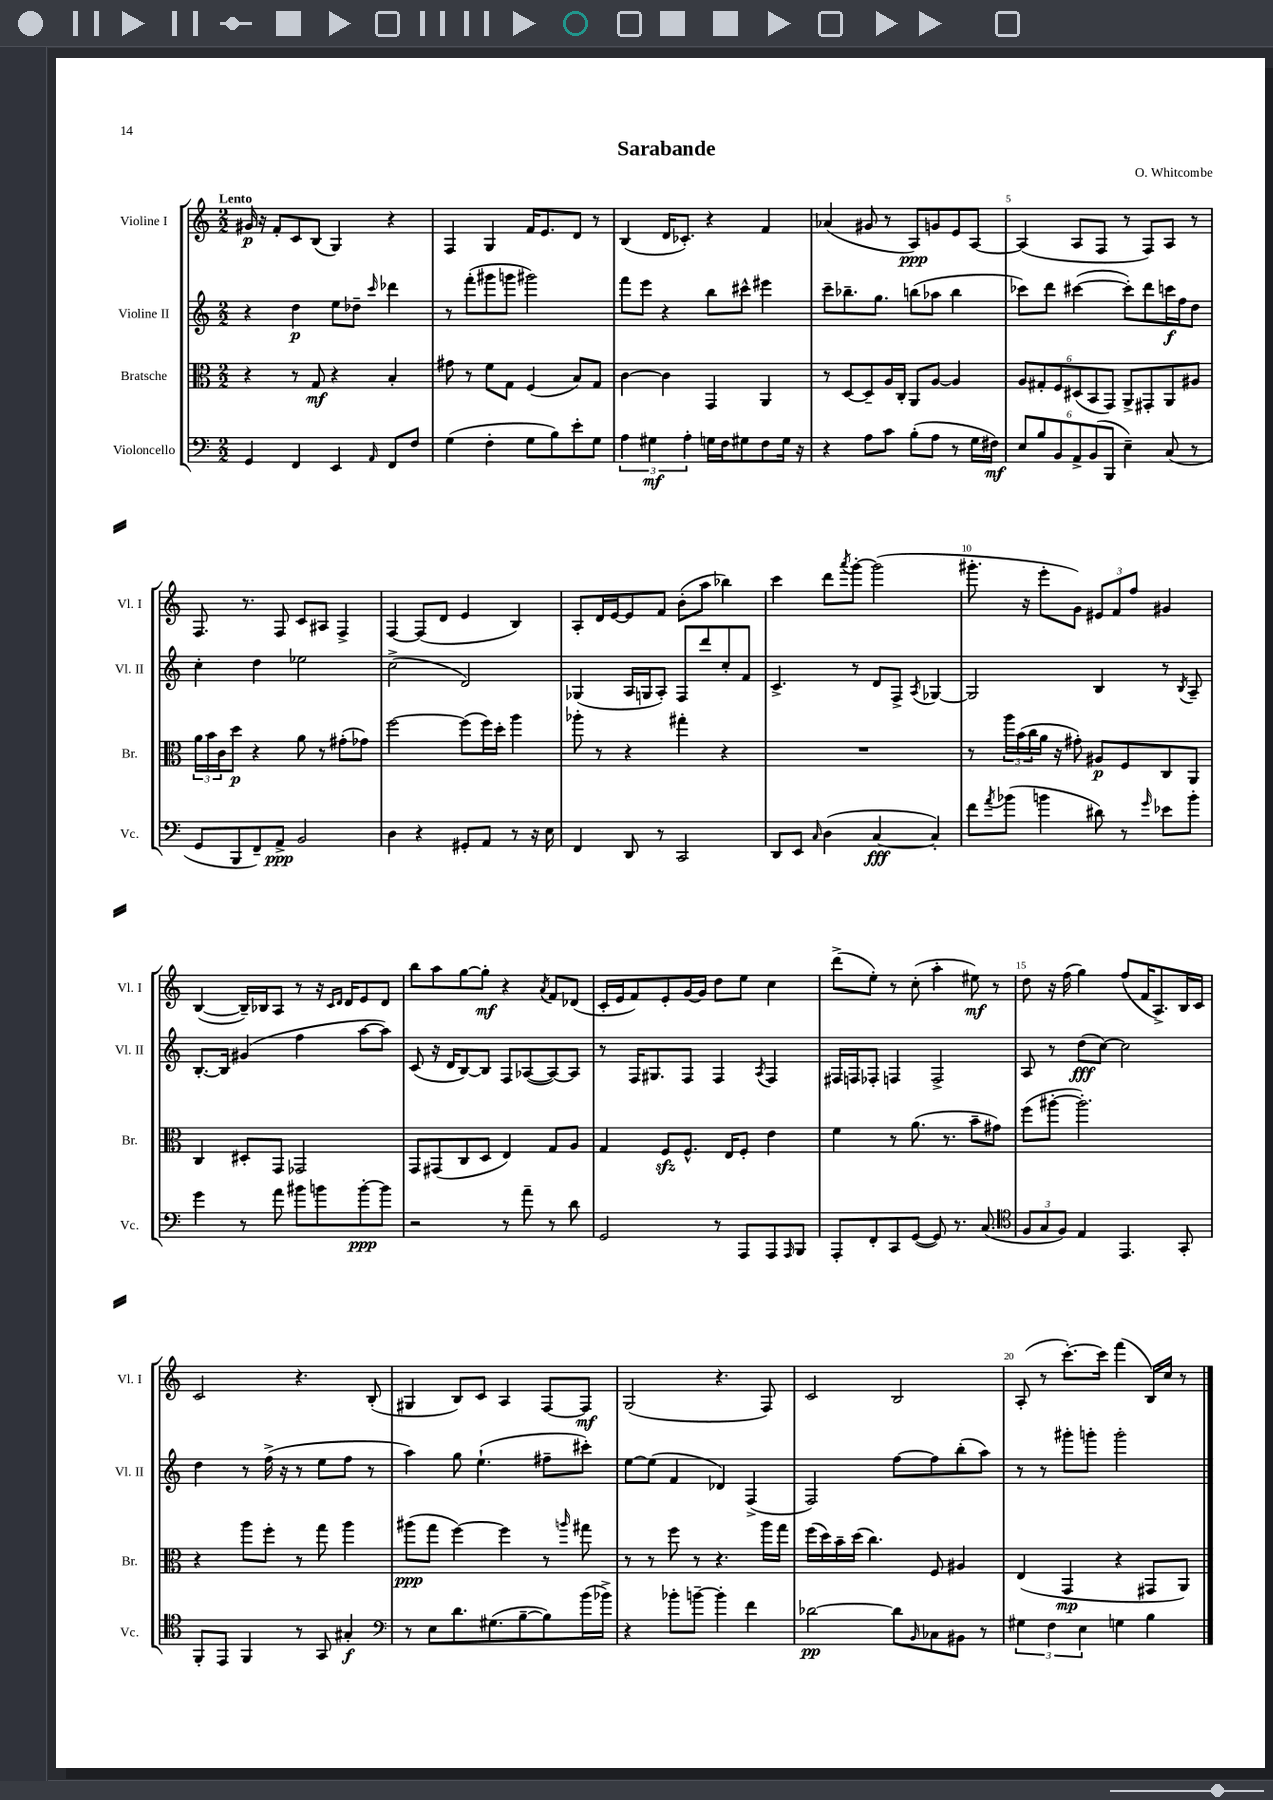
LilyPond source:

\header { title = "Sarabande" composer = "O. Whitcombe" }
<<
\new StaffGroup <<
\new Staff = "s0" \with { instrumentName = "Violine I" shortInstrumentName = "Vl. I" } {
    \clef treble \key c \major \numericTimeSignature \time 2/2 \tempo "Lento"
    gis'16\p r16 f'8-. c'8 b8( g4) r4 |
    f4 g4 f'16 e'8. d'8 r8 |
    b4( d'16 ces'8.-.) r4 f'4 |
    aes'4( gis'8 r8 a8\ppp) g'8 e'8 a8~ |
    a4( a8 f8 r8 f8) a8 r8 |
    f8. r8. f8 c'8 ais8 f4-> |
    f4~ f8( d'8 e'4 b4) |
    a8-. d'16 e'16~ e'8 f'8 b'8-.( a''8 bes''4) |
    c'''4 d'''8 \acciaccatura { a'''8 } g'''8~-. g'''2( |
    gis'''8.-. r16 e'''8-. g'8) \tuplet 3/2 { eis'8 f'8 f''8 } gis'4 |
    b4~( b16--) bes16 a8 r8 r16 \grace { c'16 d'16 } d'16 e'8 d'8 |
    b''8 a''8 g''8~ g''8-.\mf r4 \acciaccatura { a'8 } f'8 des'8( |
    c'16-. e'16 f'8) e'8-. g'16~ g'16 d''8 e''8 c''4 |
    d'''8->( e''8-.) r8 c''8-.( a''4-. eis''8\mf) r8 |
    d''8 r16 f''16( g''4) f''8( f'16 a8.->) b16 c'16 |
    c'2 r4. b8-.( |
    gis4 b8) c'8 a4 f8~ f8\mf |
    g2( r4. f8) |
    c'2 b2 |
    a8-.( r8 c'''8.~-.) c'''16 f'''4( b16) c''16 r8 \bar "|." |
}
\new Staff = "s1" \with { instrumentName = "Violine II" shortInstrumentName = "Vl. II" } {
    \clef treble \key c \major \numericTimeSignature \time 2/2
    r4 d''4\p e''8 des''8-- \grace { c'''16 } des'''4 |
    r8 f'''8-.( gis'''8 g'''8 gis'''2) |
    f'''8 e'''8 r4 b''8 cis'''8-^ eis'''4 |
    c'''8-- bes''8.-- g''8. b''8( aes''8 b''4 |
    ces'''8) d'''8 cis'''4~( cis'''8-.) d'''8 c'''16\f f''16 d''8 |
    c''4-. d''4 ees''2 |
    c''2->( d'2) |
    ges4( a16 g16 a8-.) f8 d'''8 c''8-. f'8 |
    c'4.-> r8 d'8 f8-> \acciaccatura { a8 } ges4~ |
    ges2 b4 r8 \acciaccatura { b8 } a8-- |
    b8.~-. b16 gis'4( f''4 a''8~ a''8) |
    c'8( r16 d'16 b8~) b8 f8 aes8~( aes8~) aes8 |
    r8 f16 gis8. f8 f4 \acciaccatura { a8 } f4 |
    fis16 f16 fes8-. f4 f2-> |
    a8 r8 d''8\fff( c''8~) c''2 |
    d''4 r8 f''16->( r16 r8 e''8 f''8 r8 |
    a''4) g''8 e''4.-!( fis''8-- cis'''8-.) |
    e''8~ e''8( f'4 des'4) f4->( |
    f2) f''8~ f''8 b''8-.( a''8) |
    r8 r8 gis'''8-. g'''8-. g'''2-. \bar "|." |
}
\new Staff = "s2" \with { instrumentName = "Bratsche" shortInstrumentName = "Br." } {
    \clef alto \key c \major \numericTimeSignature \time 2/2
    r4 r8 g8\mf r4 b4-. |
    gis'8 r8 f'8 g8 f4( b8) g8 |
    c'4~ c'4 g,4 a,4 |
    r8 d8~ d8-- a16 c16-. a,8 a8~ a4 |
    \tuplet 6/4 { a8 gis8-. f8 dis8( b,8 g,8) } a,8-> gis,8-. a,8 ais8 |
    \tuplet 3/2 { a'16 b'16 c'16 } d''8\p r4 a'8 r8 gis'8-.( ges'8) |
    f''2~ f''8( f''16) d''16-. a''4 |
    aes''8-. r8 r4 gis''4-. r4 |
    R1 |
    r8 \tuplet 3/2 { a''16 b'16( c''16 } a'16 r16 gis'8-.) ais8\p f8 c8 a,8 |
    c4 dis8-. g,8 ges,2 |
    g,8 gis,8( c8 d8 e4) g8 a8 |
    g4 f8\sfz f8.-^ e16 f8-. e'4 |
    f'4 r8 a'8.( r8. b'8-- gis'8) |
    f''8( ais''8~-. ais''2.-.) |
    r4 a''8 f''8-. r8 g''8 a''4 |
    ais''8\ppp( g''8 f''4~) f''4 r8 \grace { a''16 } gis''8 |
    r8 r8 f''8 r8 r4. a''16 g''16 |
    f''16( d''16) b'16-- d''16( c''4.) f8 ais4 |
    e4( g,4\mp r4 gis,8 a,8) \bar "|." |
}
\new Staff = "s3" \with { instrumentName = "Violoncello" shortInstrumentName = "Vc." } {
    \clef bass \key c \major \numericTimeSignature \time 2/2
    g,4 f,4 e,4 \grace { a,16 } f,8 f8 |
    g4( f4-. g8 b8) e'8-. g8 |
    \tuplet 3/2 { a4 gis4\mf a4-. } g16 f16 gis8 f8 gis16 r16 |
    r4 a8 c'8 b8-.( a8 r8 g16 fis16\mf) |
    \tuplet 6/4 { e8 b8 b,8 a,8-> b,8( b,,8 } e4--) c8( r8 |
    g,8 b,,8 f,8--) a,8->\ppp b,2 |
    d4 r4 gis,8-. a,8 r8 r16 e16 |
    f,4 d,8 r8 c,2 |
    d,8 e,8 \grace { c16 } d4( c4~\fff c4-.) |
    f'8 \acciaccatura { a'8 } bes'8( b'4 dis'8) r8 \grace { g'16 } ees'8 b'8-. |
    g'4 r8 a'8 bis'8 b'8 b'8~-.\ppp b'8 |
    r2 r8 a'8-- r8 d'8 |
    g,2 r8 a,,8 a,,8 \grace { a,,16 } b,,8 |
    a,,8-. f,8-. c,8 g,8~( g,8) r8. c8.( |
    \clef tenor \tuplet 3/2 { f8 g8 f8) } e4 e,4. g,8-. |
    f,8-. e,8 f,4 r8 g,8 gis4-.\f |
    \clef bass r8 e8 d'8. gis8.( b8~-- b8) b'16( bes'16->) |
    r4 bes'8-. b'8~-- b'4-. f'4 |
    des'2~\pp des'8 \grace { b,16 } ces8 bis,8 r8 |
    \tuplet 3/2 { gis4 f4 e4 } g4 b4 \bar "|." |
}
>>
>>
\layout { \context { \Score \override BarNumber.break-visibility = ##(#f #t #t) barNumberVisibility = #(every-nth-bar-number-visible 5) } }
